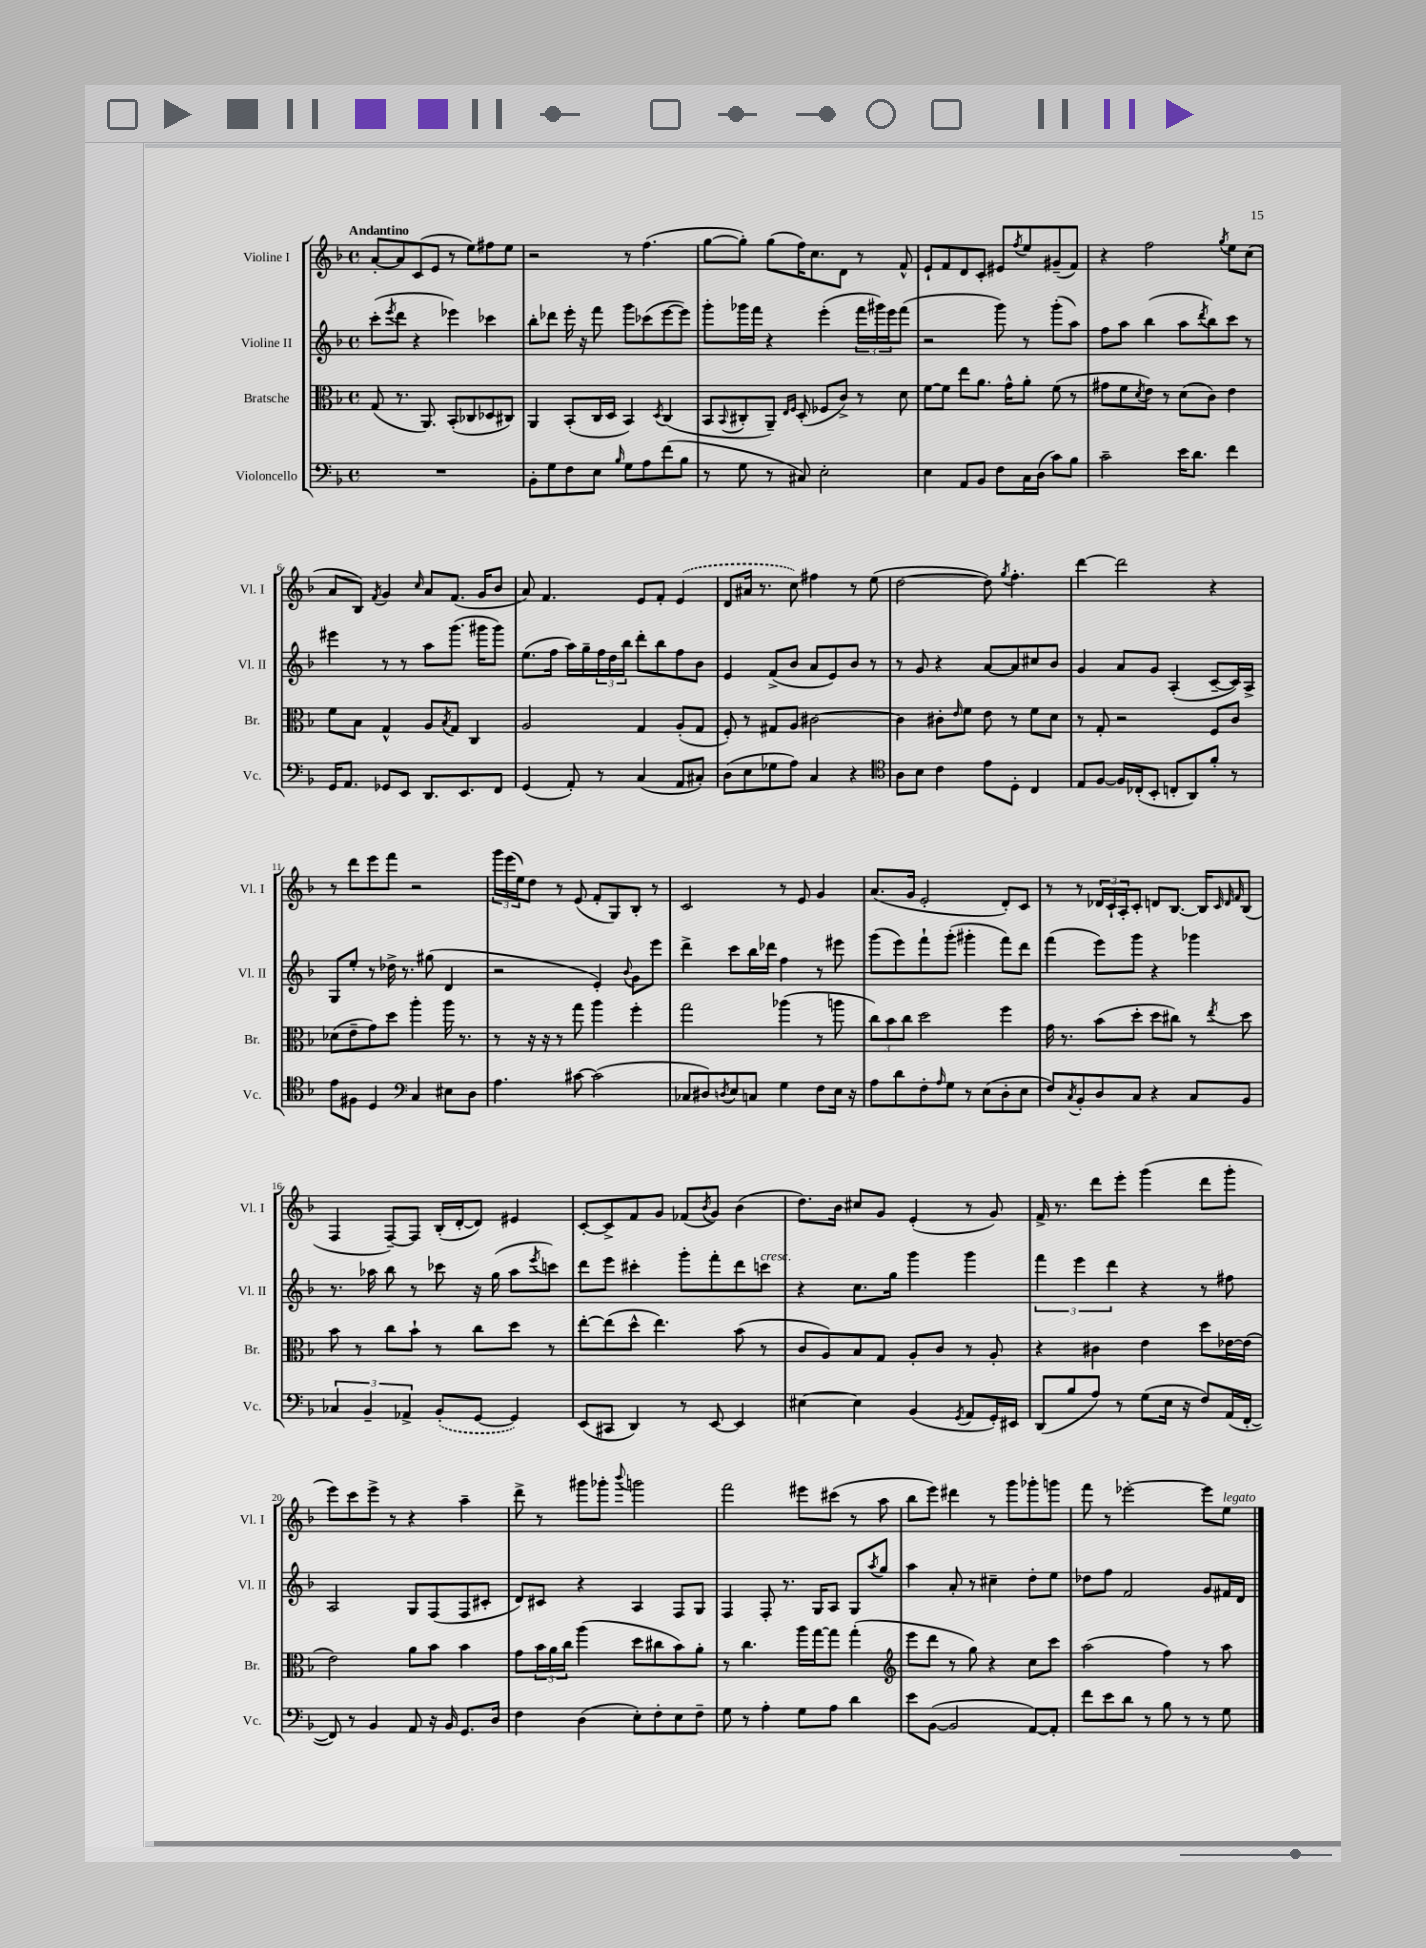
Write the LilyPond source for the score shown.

<<
\new StaffGroup <<
\new Staff = "s0" \with { instrumentName = "Violine I" shortInstrumentName = "Vl. I" } {
    \clef treble \key f \major \defaultTimeSignature \time 4/4 \tempo "Andantino"
    a'8~-. a'8 c'8( e'8 r8 e''8) fis''8 e''8 |
    r2 r8 f''4.( |
    g''8~ g''8-.) g''8( f''16) c''8. d'8 r8 f'8-^ |
    e'8-! f'8 d'8 c'8-. eis'8 \acciaccatura { f''8 } e''8 gis'8--( f'8) |
    r4 f''2 \acciaccatura { g''8 } e''8 c''8( |
    a'8 bes8) \acciaccatura { f'8 } g'4 \grace { c''16 } a'8 f'8.( g'16 bes'8 |
    a'8) f'4. e'8 f'8-. \once \slurDashed e'4( |
    d'8 ais'16 r8. c''8) fis''4 r8 e''8( |
    d''2~ d''8) \acciaccatura { g''8 } f''4.-. |
    d'''4~ d'''2 r4 |
    r8 d'''8 e'''8 f'''8 r2 |
    \tuplet 3/2 { g'''16 e'''16( e''16) } d''8 r8 e'8( f'8-. g8) bes8-. r8 |
    c'2 r8 e'8 g'4 |
    a'8.( g'16 e'2-. d'8-.) c'8 |
    r8 r8 \tuplet 3/2 { des'16 c'16-! a16-. } c'8-. d'8 bes8.~ bes16 \grace { c'32 d'32 f'32 } bes8( |
    f4 f8~--) f8 bes16-.( d'16~-. d'8) eis'4 |
    c'8~-. c'8-> f'8 g'8 fes'8( \acciaccatura { bes'8 } g'8) bes'4( |
    d''8.) bes'16 cis''8 g'8 e'4-.( r8 g'8) |
    f'16-> r8. d'''8 e'''8-. g'''4( d'''8 g'''8-. |
    e'''8) c'''8 e'''8-> r8 r4 a''4-- |
    d'''8-> r8 gis'''8 ges'''8-. \appoggiatura { bes'''8 } g'''2 |
    f'''2 eis'''8 cis'''8( r8 a''8 |
    bes''8 e'''8) dis'''4 r8 g'''8 ges'''8-. g'''8 |
    f'''8 r8 ees'''2~-. ees'''8 e''8^\markup { \italic "legato" } \bar "|." |
}
\new Staff = "s1" \with { instrumentName = "Violine II" shortInstrumentName = "Vl. II" } {
    \clef treble \key f \major \defaultTimeSignature \time 4/4
    c'''8-.( \acciaccatura { e'''8 } d'''8 r4 ees'''4) ces'''4 |
    bes''8-. des'''8 e'''16-. r16 f'''8 g'''8 ces'''8( e'''8~ e'''8) |
    g'''8-. ges'''16 f'''16 r4 e'''4-.( \tuplet 3/2 { f'''16 gis'''16) e'''16 } f'''8( |
    r2 g'''8) r8 g'''8-.( a''8) |
    f''8 a''8 bes''4( a''8 \acciaccatura { d'''8 } bes''8) c'''8 r8 |
    eis'''4 r8 r8 a''8 g'''8.( gis'''16 gis'''8) |
    e''8.( f''16 a''16) g''16-- \tuplet 3/2 { f''16 d''16 bes''16 } d'''8-. bes''8 f''8 bes'8 |
    e'4 f'8->( bes'8 a'8 e'8) bes'8 r8 |
    r8 g'8 r4 a'8~ a'8 cis''8 bes'8 |
    g'4 a'8 g'8 a4-.( c'8~-- c'16) a16-> |
    g8 e''8-. r8 des''16-> r8. gis''8( d'4 |
    r2 e'4-.) \appoggiatura { bes'8 } g'8 e'''8 |
    d'''4-> c'''8 bes''16 des'''16 f''4 r8 eis'''8 |
    g'''8( e'''8) f'''8-! g'''8-.( gis'''4-. f'''8) d'''8 |
    f'''4( e'''8) g'''8 r4 ges'''4 |
    r8. aes''16 bes''8 r8 ces'''8 r16 g''16( aes''8 \acciaccatura { e'''8 } c'''8) |
    d'''8 e'''8 cis'''4-. g'''8-. f'''8-. d'''8 c'''8^\markup { \italic "cresc." } |
    r4 c''8. g''16 g'''4 g'''4 |
    \tuplet 3/2 { f'''4 e'''4 d'''4 } r4 r8 fis''8 |
    a2 g8 f8( f8 cis'8-. |
    d'8) cis'8 r4 a4 f8 g8 |
    f4 f8-. r8. g16 a8 g8 \acciaccatura { a''8 } g''8 |
    a''4 a'8-. r8 cis''4-- d''8-. e''8 |
    des''8 f''8 f'2 g'8 fis'16 d'16 \bar "|." |
}
\new Staff = "s2" \with { instrumentName = "Bratsche" shortInstrumentName = "Br." } {
    \clef alto \key f \major \defaultTimeSignature \time 4/4
    g8( r8. a,8.) bes,8-.( ces8 des8 cis8) |
    a,4 bes,8-.( c16 d16 bes,4) \acciaccatura { d8 } c4( |
    bes,8 \appoggiatura { bes,8 } cis8-. a,8--) \grace { e16 f16 } d8-.( fes8 c'8->) r8 d'8 |
    f'8~ f'8 e''8 a'8. g'16-^ a'8-. f'8( r8 |
    gis'8 f'8 \acciaccatura { d'8 } e'8) r8 d'8( c'8) e'4 |
    f'8 bes8 g4-^ a8 \acciaccatura { bes8 } g8 c4 |
    a2 g4 a8-.( g8 |
    f8-.) r8 gis8 a8 cis'2~ |
    cis'4 cis'8-. \grace { e'16 } f'8 e'8 r8 f'8 d'8 |
    r8 g8-. r2 f8 c'8 |
    des'8( e'8-- g'8) d''8 a''4-. a''16 r8. |
    r8 r16 r16 r8 g''8 a''4 f''4-. |
    g''2 aes''4( r8 a''8 |
    \tuplet 3/2 { c''8) bes'8 c''8 } d''2 f''4 |
    g'16 r8. bes'8( d''8-. d''8 cis''8) r8 \acciaccatura { e''8 } d''8 |
    bes'8 r8 c''8 bes'8-! r8 c''8 d''8 r8 |
    e''8~-. e''8( d''8-^ e''4.) bes'8( r8 |
    c'8 a8) bes8 g8 a8-. c'8 r8 a8-. |
    r4 cis'4 e'4 d''8 ees'16~ ees'16( |
    e'2) a'8 bes'8 bes'4 |
    g'8 \tuplet 3/2 { bes'16 a'16 c''16 } a''4( d''8 cis''8 bes'8) a'8-. |
    r8 c''4. a''16 g''16~ g''8 g''4-.( |
    \clef treble e'''8 d'''8 r8 g''8) r4 c''8 c'''8 |
    a''2( f''4) r8 a''8 \bar "|." |
}
\new Staff = "s3" \with { instrumentName = "Violoncello" shortInstrumentName = "Vc." } {
    \clef bass \key f \major \defaultTimeSignature \time 4/4
    R1 |
    bes,8-. g8 f8 e8 \grace { bes16 } g8 a8 f'8( bes8 |
    r8 g8 r8 cis8) e2-. |
    e4 a,8 bes,8 f8 c16 d16( c'8) bes8 |
    c'2-- e'16 d'8. f'4 |
    g,16 a,8. ges,8 e,8 d,8. e,8. f,8 |
    g,4( a,8-.) r8 c4( a,8 cis8-.) |
    d8( e8 ges8 a8) c4 r4 |
    \clef tenor a8 bes8 c'4 e'8 d8-. c4 |
    e8 f8~ f16 ces16-.( bes,8-. c8-. a,8) f'8-. r8 |
    e'8 fis8 d4 \clef bass c4 eis8 d8 |
    a4. cis'8~ cis'2( |
    ces8 dis8) \acciaccatura { d8 } e8 c8 g4 f8 e16 r16 |
    a8 d'8 f8-. \grace { a16 } g8 r8 e8( d8-. e8 |
    f8) \acciaccatura { c8 } bes,8-. d8 c8 r4 c8 bes,8 |
    \tuplet 3/2 { ces4 bes,4-- aes,4-> } \once \slurDashed bes,8-.( g,8~ g,4) |
    e,8( cis,8 d,4) r8 e,8~ e,4 |
    eis4~ eis4 bes,4( \acciaccatura { g,8 } a,8 g,16-.) eis,16 |
    d,8( bes8 a8) r8 g8( e16 r16 f8) a,16( f,16~-. |
    f,8) r8 bes,4 a,8 r16 bes,16 g,8. d16 |
    f4 d4( e8-.) f8-. e8 f8-- |
    g8 r8 a4-. g8 a8 d'4 |
    e'8 bes,8~( bes,2 a,8~) a,8-. |
    f'8 e'8 d'8 r8 bes8 r8 r8 g8 \bar "|." |
}
>>
>>
